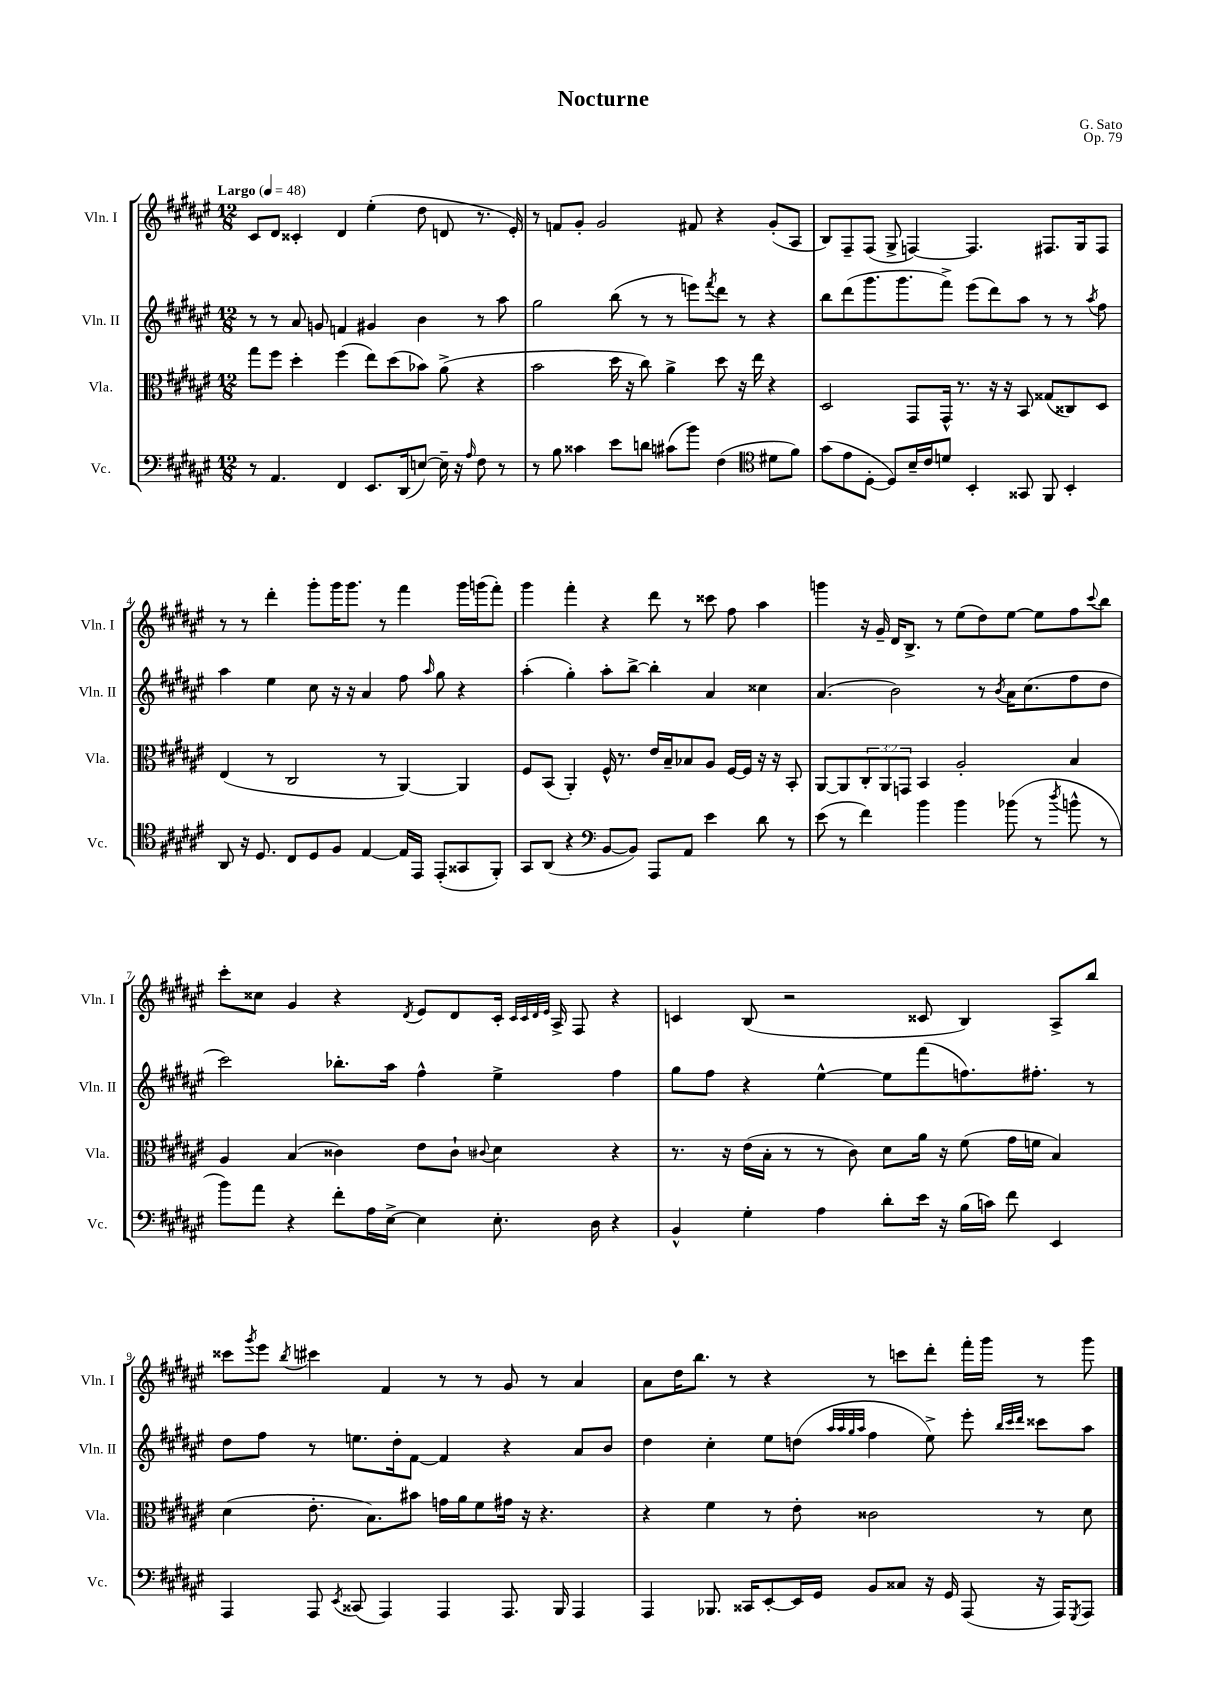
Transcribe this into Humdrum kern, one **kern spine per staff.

**kern	**kern	**kern	**kern
*staff4	*staff3	*staff2	*staff1
*clefF4	*clefC3	*clefG2	*clefG2
*k[f#c#g#d#a#e#]	*k[f#c#g#d#a#e#]	*k[f#c#g#d#a#e#]	*k[f#c#g#d#a#e#]
*M12/8	*M12/8	*M12/8	*M12/8
*MM48	*MM48	*MM48	*MM48
8r	8gg#	8r	8c#
4.AA#	8ff#	8r	8d#
.	4dd#'	8a#	4c##'
.	.	8g	.
4FF#	(4ff#	4f	4d#
8.EE#	8ee#)	4g#	(4ee#'
.	(8dd#	.	.
(16DD#	.	.	.
[8E)	8b-)	4b	8dd#
16E~]	(8a#^	.	8d
16r	.	.	.
16qqA#	.	.	.
8F#	4r	8r	8.r
8r	.	8aa#	.
.	.	.	16e#')
=	=	=	=
8r	2b	2gg#	8r
8B	.	.	8f
4c##	.	.	8g#'
.	.	.	2g#
8e#	16dd#	(8bb	.
.	16r	.	.
8d	8cc#)	8r	.
(8c#	4a#^	8r	.
8b)	.	8eee)	8f#
.	.	8qfff#	.
(4F#	8dd#	8ddd#	4r
.	16r	8r	.
.	16ee#	.	.
*clefC4	*	*	*
8d#	4r	4r	(8g#'
8f#)	.	.	8A#
=	=	=	=
(8g#	2D#	8bb	8B)
8e#	.	(8ddd#	8F#~
[8D#'	.	8.ggg#	(8F#
8D#])	.	.	8G#^
.	.	8.ggg#	.
16B~	8GG#	.	[4F)
16c#	.	.	.
8d	16GG#^^	8fff#^)	.
.	8.r	.	.
4BB'	.	(8eee#	4.F]
.	16r	8ddd#)	.
.	16r	.	.
8GG##	8BB	8aa#	.
8FF#	(8G##	8r	8.F#
4BB'	8C##)	8r	.
.	.	.	16G#
.	.	8qaa#	.
.	8D#	8ff#	8F#
=	=	=	=
8AA#	(4E#	4aa#	8r
16r	.	.	8r
8.D#	.	.	.
.	8r	4ee#	4ddd#'
8C#	2C#	.	.
8D#	.	8cc#	8ggg#'
8F#	.	16r	16ggg#
.	.	16r	8.ggg#
[4E#	.	4a#	.
.	8r	.	8r
16E#]	[4AA#)	8ff#	4fff#
16EE#	.	.	.
.	.	16qqaa#	.
(8EE#'	.	8gg#	.
8GG##	4AA#]	4r	16ggg#
.	.	.	(16ggg
8FF#')	.	.	8fff#')
=	=	=	=
8GG#	8F#	(4aa#'	4ggg#
(8AA#	(8BB	.	.
4r	4AA#')	4gg#')	4fff#'
*clefF4	*	*	*
[8BB	16F#^^	8aa#'	4r
.	8.r	.	.
8BB])	.	[8bb^	.
8AAA#	16e#	4bb']	8ddd#
.	16B~	.	.
8AA#	8B-	.	8r
4e#	8A#	4a#	8ccc##
.	[16F#	.	8ff#
.	16F#]	.	.
8d#	16r	4cc##	4aa#
.	16r	.	.
8r	8BB'	.	.
=	=	=	=
(8e#	[8AA#	(4.a#	4ggg
8r	8AA#]	.	.
4f#)	12C#'	.	16r
.	.	.	16g#~
.	12AA#	.	.
.	.	2b)	16d#
.	12GG	.	.
.	.	.	8.B^
4b	4BB	.	.
.	.	.	8r
4b	2A#'	.	(8ee#
.	.	8r	8dd#)
.	.	8qb	.
(8b-	.	16a#	[8ee#
.	.	(8.cc#	.
8r	.	.	8ee#]
8qdd#	.	.	.
8b^^	4B	8ff#	8ff#
.	.	.	8qqccc#
8r	.	8dd#	8bb
=	=	=	=
8b)	4A#	2ccc#)	8ccc#'
8a#	.	.	8cc##
4r	(4B	.	4g#
8f#'	4c##)	8.bb-'	4r
16A#	.	.	.
[16E#^	.	16aa#	.
.	.	.	8qd#
4E#]	8e#	4ff#^^	8e#
.	8c##`	.	8d#
.	8qqc#	.	.
8.E#'	4d#	4ee#^	16c#'
.	.	.	32qqc#
.	.	.	32qqc#
.	.	.	32qqd#
.	.	.	32qqe#
.	.	.	16A#^
.	.	.	8F#
16D#	.	.	.
4r	4r	4ff#	4r
=	=	=	=
4BB^^	8.r	8gg#	4c
.	.	8ff#	.
.	16r	.	.
4G#'	(16e#	4r	(8B
.	16B'	.	.
.	8r	.	2r
4A#	8r	[4ee#^^	.
.	8c#)	.	.
8d#'	8d#	8ee#]	.
16e#	16a#	(8fff#	8c##
16r	16r	.	.
(16B	(8f#	8.ff)	4B)
16c)	.	.	.
8f#	16g#	.	.
.	16f	8.ff#'	.
4EE#	4B)	.	8A#^
.	.	8r	8bb
=	=	=	=
4AAA#	(4d#	8dd#	8ccc##
.	.	.	8qggg#
.	.	8ff#	8eee#
.	.	.	8qbb
8AAA#	8.e#'	8r	4ccc#
8qEE#	.	.	.
(8CC##	.	8.ee	.
.	8.B)	.	.
4AAA#)	.	.	4f#
.	.	16dd#'	.
.	8b#	[8f#	.
4AAA#	16g	4f#]	8r
.	16a#	.	.
.	8f#	.	8r
8.AAA#	16g#	4r	8g#
.	16r	.	.
.	4.r	.	8r
16BBB	.	.	.
4AAA#	.	8a#	4a#
.	.	8b	.
=	=	=	=
4AAA#	4r	4dd#	8a#
.	.	.	16dd#
.	.	.	8.bb
8.BBB-	4f#	4cc#'	.
.	.	.	8r
16CC##	.	.	.
[8EE#'	8r	8ee#	4r
16EE#]	8e#'	(8dd	.
16GG#	.	.	.
.	.	32qqaa#	.
.	.	32qqaa#	.
.	.	32qqgg#	.
.	.	32qqaa#	.
8BB	2c##	4ff#	8r
8C##	.	.	8ccc
16r	.	8ee#^)	8ddd#'
16GG#	.	.	.
(8AAA#	.	8eee#'	16fff#'
.	.	.	16ggg#
.	.	32qqbb	.
.	.	32qqccc#	.
.	.	32qqddd#	.
16r	8r	8ccc##	8r
16AAA#)	.	.	.
8qGGG#	.	.	.
8AAA#	8d#	8aa#	8ggg#
==	==	==	==
*-	*-	*-	*-
